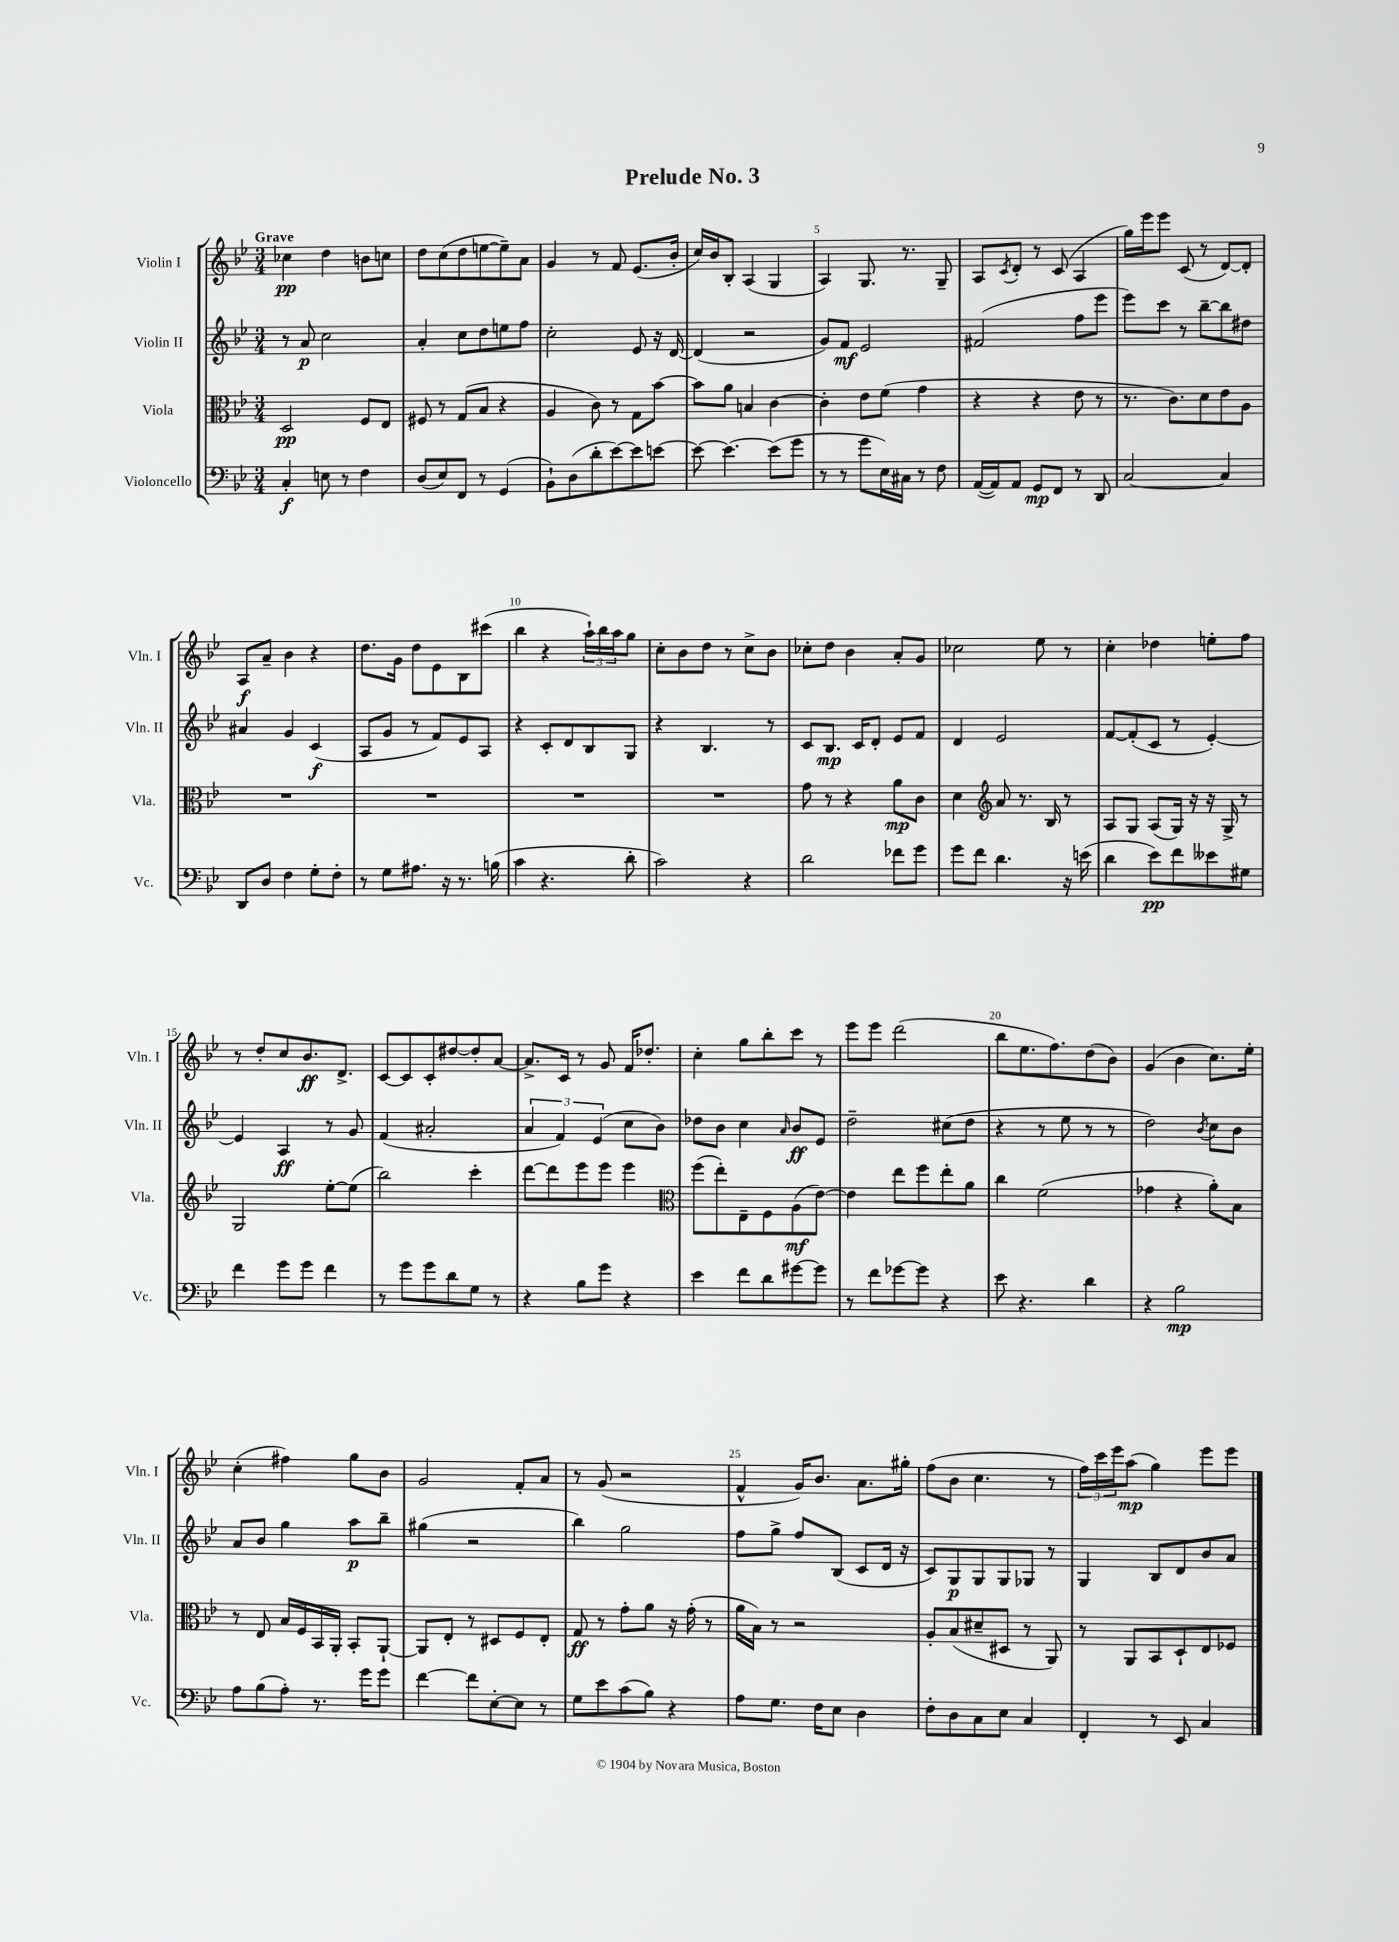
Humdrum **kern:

**kern	**dynam	**kern	**dynam	**kern	**dynam	**kern	**dynam
*part4	*part4	*part3	*part3	*part2	*part2	*part1	*part1
*staff4	*staff4	*staff3	*staff3	*staff2	*staff2	*staff1	*staff1
*I"Violoncello	*	*I"Viola	*	*I"Violin II	*	*I"Violin I	*
*I'Vc.	*	*I'Vla.	*	*I'Vln. II	*	*I'Vln. I	*
*clefF4	*	*clefC3	*	*clefG2	*	*clefG2	*
*k[b-e-]	*	*k[b-e-]	*	*k[b-e-]	*	*k[b-e-]	*
*M3/4	*	*M3/4	*	*M3/4	*	*M3/4	*
=1	=1	=1	=1	=1	=1	=1	=1
!	!	!	!	!	!	!LO:TX:a:B:t=Grave	!
4C'/	f	2D/	pp	8r	.	4cc-X\	pp
.	.	.	.	8a/	p	.	.
8En\	.	.	.	2cc\	.	4dd\	.
8r	.	.	.	.	.	.	.
4F\	.	8F/L	.	.	.	8bn\L	.
.	.	8E-/J	.	.	.	8ccn\J	.
=2	=2	=2	=2	=2	=2	=2	=2
(8D/L	.	8F#X/	.	4a'/	.	8dd\L	.
8E-/)	.	8r	.	.	.	(8cc\	.
8FF/J	.	(8G/L	.	8cc\L	.	8dd\	.
8r	.	8B-/J	.	8dd\	.	[8een\	.
(4GG/	.	4r	.	8een\	.	8ee~\])	.
.	.	.	.	8ff\J	.	8a\J	.
=3	=3	=3	=3	=3	=3	=3	=3
8BB-`\L)	.	4A/	.	2cc'\	.	4g/	.
(8D\	.	.	.	.	.	.	.
8d'\	.	8c\)	.	.	.	8r	.
[8e-\)	.	8r	.	.	.	8f/	.
8e-\]	.	8G\L	.	8e-/	.	(8.e-/L	.
[8en\J	.	[8b-\J	.	16r	.	.	.
.	.	.	.	[16d/	.	16b-'/Jk	.
=4	=4	=4	=4	=4	=4	=4	=4
8e\_	.	8b-\L]	.	(4d/]	.	16cc/LL)	.
.	.	.	.	.	.	16b-/J	.
4.e\_	.	8a\J	.	.	.	8B-'/J	.
.	.	4Bn/	.	2r	.	(4A/	.
(8e\L]	.	[4c\	.	.	.	4G/	.
8g\J	.	.	.	.	.	.	.
=5	=5	=5	=5	=5	=5	=5	=5
8r	.	4c'\]	.	8g/L)	.	4A/)	.
8r	.	.	.	8f/J	mf	.	.
8g\L	.	8e-\L	.	2e-/	.	8.G/	.
16E-\L)	.	(8f\J	.	.	.	.	.
16C#X\JJ	.	.	.	.	.	8.r	.
8r	.	4g\	.	.	.	.	.
8F\	.	.	.	.	.	8G~/	.
=6	=6	=6	=6	=6	=6	=6	=6
([16AA/LL	.	4r	.	(2f#X/	.	8A/L	.
16AA/J])	.	.	.	.	.	.	.
.	.	.	.	.	.	8qc/	.
8AA/J	.	.	.	.	.	8d'/J	.
8GG/L	mp	4r	.	.	.	8r	.
8FF/J	.	.	.	.	.	(8c/	.
8r	.	8e-\	.	8ff\L	.	4A/	.
8DD/	.	8r	.	8eee-\J	.	.	.
=7	=7	=7	=7	=7	=7	=7	=7
[2C/	.	8.r	.	8eee-\L)	.	16gg\LL)	.
.	.	.	.	.	.	16eee-\J	.
.	.	.	.	8ccc\J	.	8eee-\J	.
.	.	8.c\L)	.	.	.	.	.
.	.	.	.	8r	.	(8c/	.
.	.	8d\	.	[8bb-~\L	.	8r	.
4C/]	.	8e-\	.	8bb-\]	.	[8d/L)	.
.	.	8A\J	.	8dd#X\J	.	8d'/J]	.
!!LO:LB:g=z
=8	=8	=8	=8	=8	=8	=8	=8
8DD/L	.	2.r	.	4a#X/	.	8A/L	f
8D/J	.	.	.	.	.	8a~/J	.
4F\	.	.	.	4g/	.	4b-\	.
8G'\L	.	.	.	(4c/	f	4r	.
8F'\J	.	.	.	.	.	.	.
=9	=9	=9	=9	=9	=9	=9	=9
8r	.	2.r	.	8A/L	.	8.dd\L	.
8G\L	.	.	.	8g/J	.	.	.
.	.	.	.	.	.	16g\Jk	.
8.A#X\J	.	.	.	8r	.	8dd\L	.
.	.	.	.	8f/L)	.	8e-\	.
16r	.	.	.	.	.	.	.
8.r	.	.	.	8e-/	.	8B-\	.
.	.	.	.	8A/J	.	(8ccc#X\J	.
(16Bn\	.	.	.	.	.	.	.
=10	=10	=10	=10	=10	=10	=10	=10
4c\	.	2.r	.	4r	.	4bb-\	.
4.r	.	.	.	8c'/L	.	4r	.
.	.	.	.	8d/	.	.	.
.	.	.	.	8B-/	.	24aa`\LL)	.
.	.	.	.	.	.	24bb-\	.
.	.	.	.	.	.	24aa\J	.
8d'\	.	.	.	8G/J	.	8gg\J	.
=11	=11	=11	=11	=11	=11	=11	=11
2c\)	.	2.r	.	4r	.	8cc'\L	.
.	.	.	.	.	.	8b-\	.
.	.	.	.	4.B-/	.	8dd\J	.
.	.	.	.	.	.	8r	.
4r	.	.	.	.	.	8cc^\L	.
.	.	.	.	8r	.	8b-\J	.
=12	=12	=12	=12	=12	=12	=12	=12
2d\	.	8g\	.	8c/L	.	8cc-X'\L	.
.	.	8r	.	8.B-/J	mp	8dd\J	.
.	.	4r	.	.	.	4b-\	.
.	.	.	.	16c/KL	.	.	.
.	.	.	.	8d'/J	.	.	.
8f-X\L	.	8a\L	mp	8e-/L	.	8a'/L	.
8g\J	.	8c\J	.	8f/J	.	8g/J	.
=13	=13	=13	=13	=13	=13	=13	=13
8g\L	.	4d\	.	4d/	.	2cc-X\	.
8f\J	.	.	.	.	.	.	.
*	*	*clefG2	*	*	*	*	*
4.d\	.	8a/	.	2e-/	.	.	.
.	.	8.r	.	.	.	.	.
.	.	.	.	.	.	8ee-\	.
.	.	16B-/	.	.	.	.	.
16r	.	8r	.	.	.	8r	.
(16en\	.	.	.	.	.	.	.
=14	=14	=14	=14	=14	=14	=14	=14
4d\	.	8A/L	.	[8f/L	.	4cc'\	.
.	.	8G/J	.	(8f'/]	.	.	.
8e-\L)	pp	(8A/L	.	8c/J	.	4dd-X\	.
8f\	.	16G/Jk)	.	8r	.	.	.
.	.	16r	.	.	.	.	.
8e--X\	.	16r	.	[4e-'/)	.	8een'\L	.
.	.	16G^/	.	.	.	.	.
8G#X\J	.	8r	.	.	.	8ff\J	.
!!LO:LB:g=z
=15	=15	=15	=15	=15	=15	=15	=15
4f\	.	2G/	.	4e-/]	.	8r	.
.	.	.	.	.	.	8dd'/L	.
8g\L	.	.	.	4A/	ff	8cc/	.
8g\J	.	.	.	.	.	8.b-/	ff
4f\	.	[8ee-'\L	.	8r	.	.	.
.	.	.	.	.	.	8.d^/J	.
.	.	(8ee-\J]	.	8g/	.	.	.
=16	=16	=16	=16	=16	=16	=16	=16
8r	.	2bb-\)	.	(4f/	.	[8c/L	.
8g\L	.	.	.	.	.	8c/]	.
8g\	.	.	.	2a#X'/	.	8c'/	.
8d\	.	.	.	.	.	[8dd#X/	.
8G\J	.	4ccc'\	.	.	.	8dd#'/]	.
8r	.	.	.	.	.	[8a/J	.
=17	=17	=17	=17	=17	=17	=17	=17
4r	.	[8ddd\L	.	6a/	.	8.a^/L]	.
.	.	8ddd\]	.	.	.	.	.
.	.	.	.	6f/)	.	.	.
.	.	.	.	.	.	16c/Jk	.
8B-\L	.	8eee-\	.	.	.	8r	.
.	.	.	.	(6e-/	.	.	.
8g\J	.	8eee-\J	.	.	.	8g/	.
4r	.	4eee-\	.	8cc\L	.	16f/KL	.
.	.	.	.	.	.	8.dd-X'/J	.
.	.	.	.	8b-\J)	.	.	.
=18	=18	=18	=18	=18	=18	=18	=18
*	*	*clefC3	*	*	*	*	*
4e-\	.	(8ff\L	.	8dd-X\L	.	4cc'\	.
.	.	8ee-'\)	.	8b-\J	.	.	.
8f\L	.	8E-~\	.	4cc\	.	8gg\L	.
8d\	.	8F\	.	.	.	8bb-'\	.
.	.	.	.	16qqa/	.	.	.
[8g#X\	.	(8A\	mf	8b-/L	ff	8ccc\J	.
8g#\J]	.	[8e-\J)	.	8e-/J	.	8r	.
=19	=19	=19	=19	=19	=19	=19	=19
8r	.	4e-\]	.	2dd~\	.	8eee-\L	.
8f\L	.	.	.	.	.	8eee-\J	.
[8g-X\	.	8ee-\L	.	.	.	(2ddd\	.
8g-\J]	.	8ff\	.	.	.	.	.
4r	.	8ee-'\	.	(8cc#X\L	.	.	.
.	.	8a\J	.	8dd\J	.	.	.
=20	=20	=20	=20	=20	=20	=20	=20
8e-\	.	4cc\	.	4r	.	8bb-\L	.
4.r	.	.	.	.	.	8.ee-\	.
.	.	(2f\	.	8r	.	.	.
.	.	.	.	.	.	8.ff\)	.
.	.	.	.	8ee-\	.	.	.
4d\	.	.	.	8r	.	(8dd\	.
.	.	.	.	8r	.	8b-\J)	.
=21	=21	=21	=21	=21	=21	=21	=21
4r	.	4g-X\	.	2dd\)	.	(4g/	.
2B-\	mp	4r	.	.	.	4b-\	.
.	.	.	.	8qb-/	.	.	.
.	.	8a'\L)	.	8cc\L	.	8.cc\L)	.
.	.	8B-\J	.	8b-\J	.	.	.
.	.	.	.	.	.	16ee-'\Jk	.
!!LO:LB:g=z
=22	=22	=22	=22	=22	=22	=22	=22
8A\L	.	8r	.	8a/L	.	(4cc'\	.
(8B-\	.	8E-/	.	8b-/J	.	.	.
8A'\J)	.	16B-/LL	.	4gg\	.	4ff#X\)	.
.	.	16F/	.	.	.	.	.
8.r	.	16BB-/	.	.	.	.	.
.	.	16AA'/JJ	.	.	.	.	.
.	.	8BB-'/L	.	8aa\L	p	8gg\L	.
16g\KL	.	.	.	.	.	.	.
8g\J	.	[8AA`/J	.	8bb-~\J	.	8b-\J	.
=23	=23	=23	=23	=23	=23	=23	=23
[4f\	.	8AA/L]	.	(4gg#X\	.	2g/	.
.	.	8E-'/J	.	.	.	.	.
8f\L]	.	8r	.	2r	.	.	.
[8E-'\	.	8D#X/L	.	.	.	.	.
8E-\J]	.	8F/	.	.	.	8f'/L	.
8r	.	8E-'/J	.	.	.	8a/J	.
=24	=24	=24	=24	=24	=24	=24	=24
8G\L	.	8G/	ff	4bb-\)	.	8r	.
8e-\	.	8r	.	.	.	(8g/	.
(8c\	.	8g'\L	.	2gg\	.	2r	.
8B-\J)	.	8a\J	.	.	.	.	.
4r	.	16r	.	.	.	.	.
.	.	(16g'\	.	.	.	.	.
.	.	8r	.	.	.	.	.
=25	=25	=25	=25	=25	=25	=25	=25
8A\L	.	16a\LL	.	8ff\L	.	4f^^/	.
.	.	16B-\JJ)	.	.	.	.	.
8.G\J	.	8r	.	8gg^\J	.	.	.
.	.	2r	.	8ff/L	.	16g/KL)	.
16F\KL	.	.	.	.	.	8.b-/J	.
8E-\J	.	.	.	(8B-/J	.	.	.
4D\	.	.	.	8c/L	.	8.a\L	.
.	.	.	.	16d/Jk	.	.	.
.	.	.	.	16r	.	16gg#X'\Jk	.
=26	=26	=26	=26	=26	=26	=26	=26
8F'\L	.	8A'/L	.	8c/L)	.	(8ff\L	.
8D\	.	(8B-/	.	8G/	p	8b-\J	.
8C\	.	8d#X~/	.	8G/	.	4.cc\	.
8E-\J	.	8D#X/J	.	8G/	.	.	.
4C/	.	8r	.	8G-X/J	.	.	.
.	.	8AA/)	.	8r	.	8r	.
=27	=27	=27	=27	=27	=27	=27	=27
4FF'/	.	8r	.	4G/	.	24ff\LL)	.
.	.	.	.	.	.	24ccc\	.
.	.	.	.	.	.	24eee-\J	.
.	.	8AA/L	.	.	.	(8aa\J	mp
8r	.	8BB-/	.	8B-/L	.	4gg\)	.
8EE-/	.	8D`/	.	8d/	.	.	.
4C/	.	8E-/	.	8b-/	.	8eee-\L	.
.	.	8F-X/J	.	8a/J	.	8eee-\J	.
==	==	==	==	==	==	==	==
*-	*-	*-	*-	*-	*-	*-	*-
